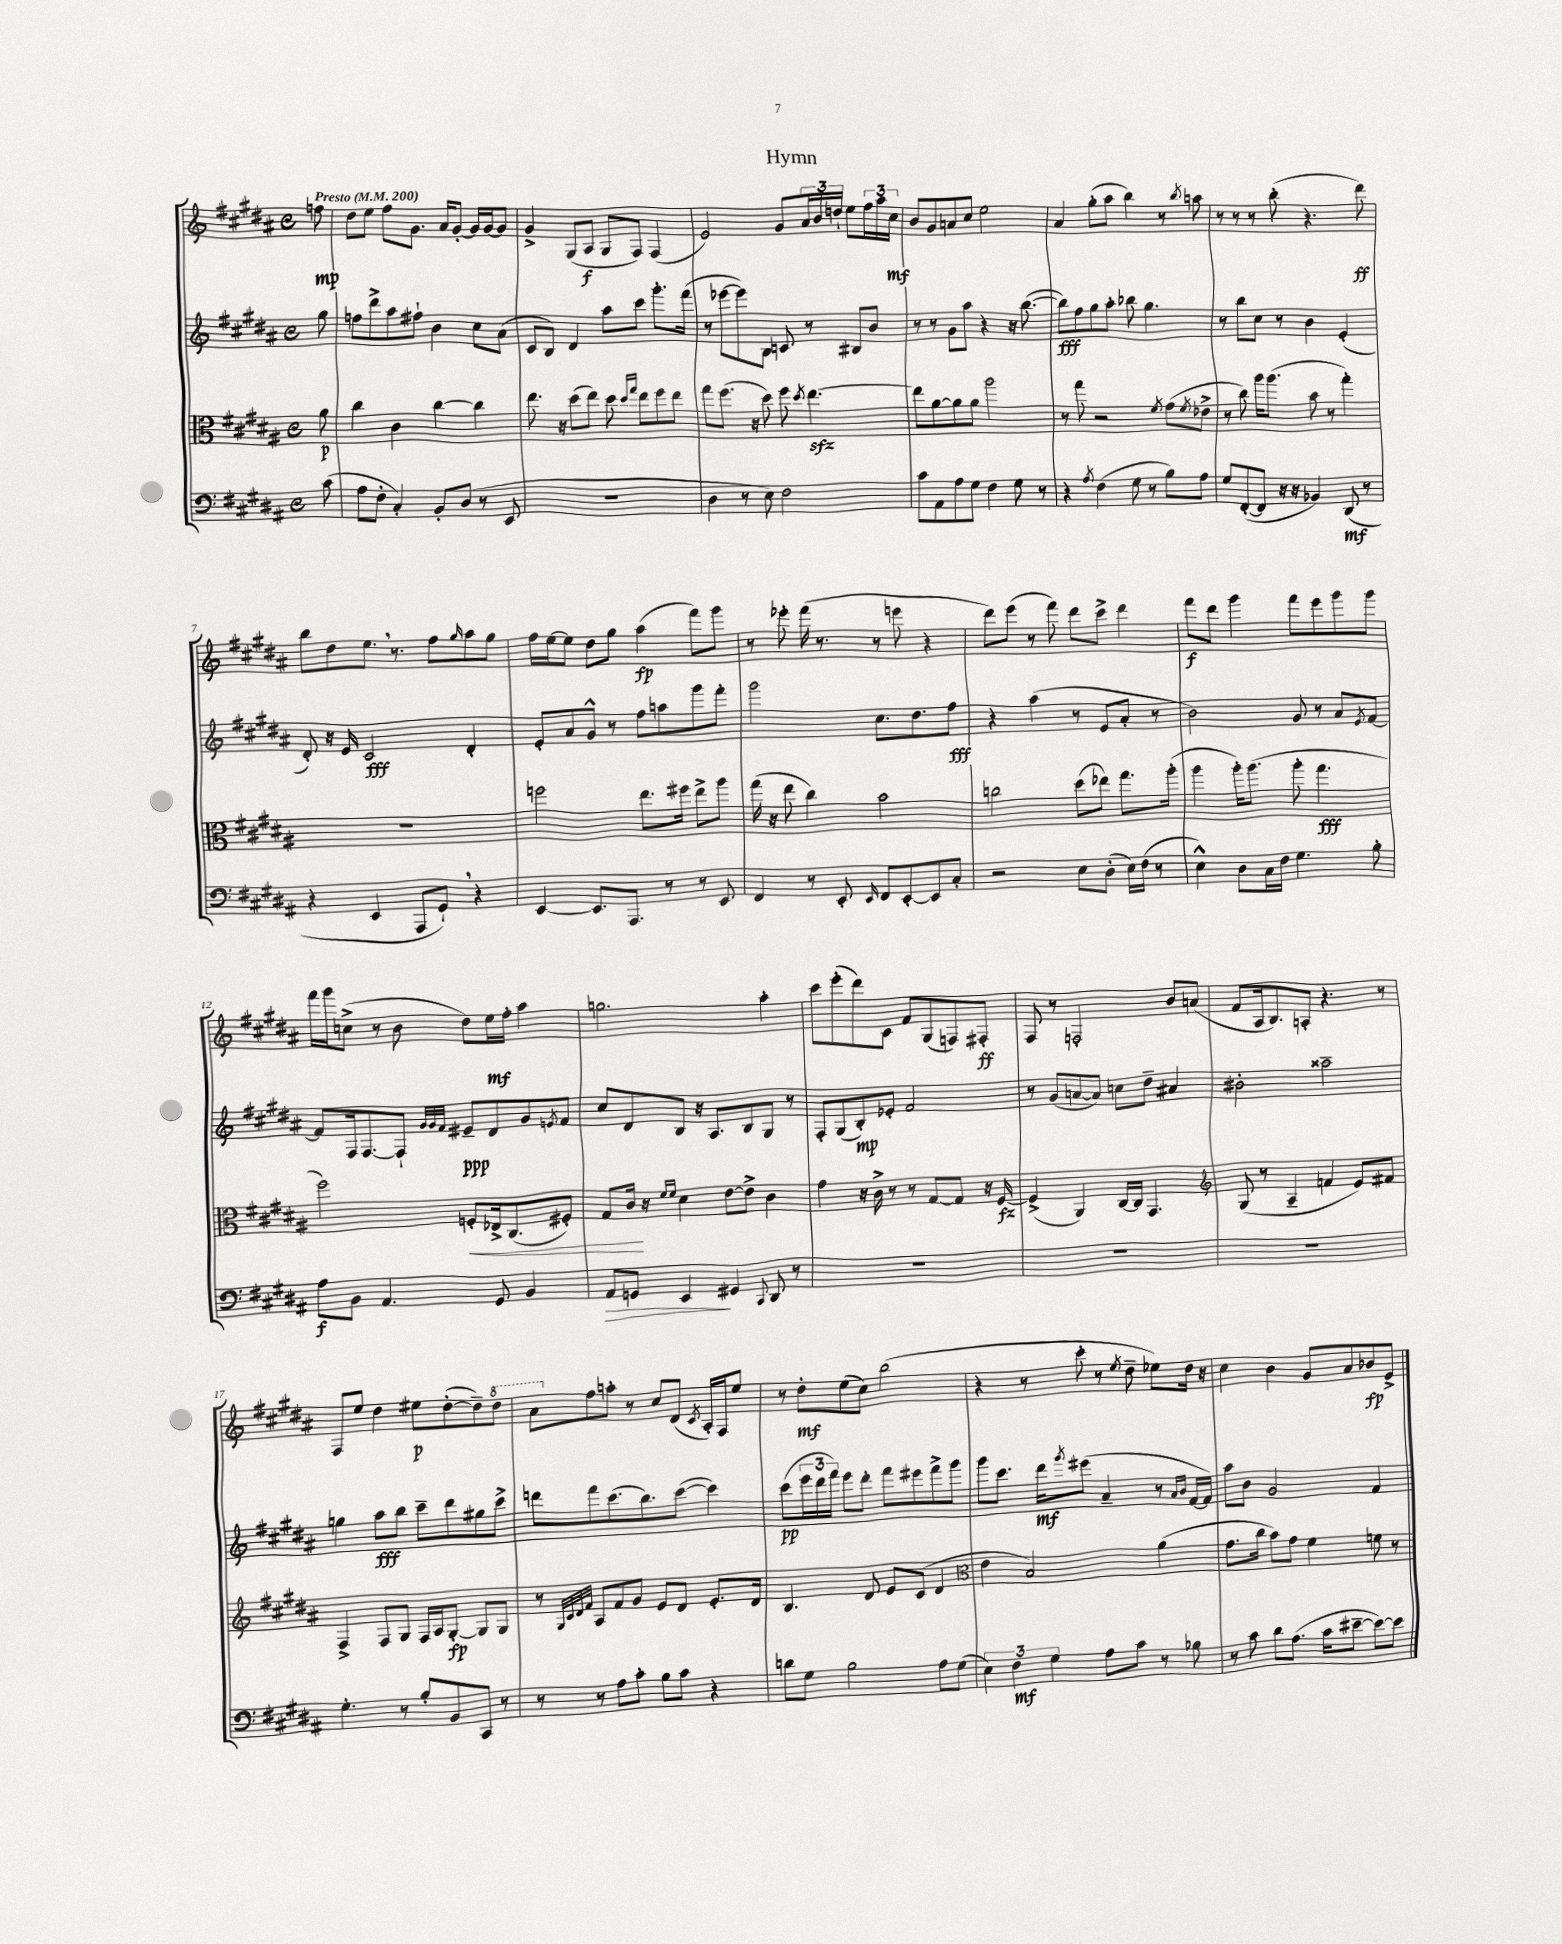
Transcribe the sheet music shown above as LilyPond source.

\header { title = "Hymn" }
<<
\new StaffGroup <<
\new Staff = "s0" {
    \clef treble \key b \major \defaultTimeSignature \time 4/4 \partial 8 \tempo "Presto" 4 = 200
    f''8\mp |
    dis''8 e''8 fis''8 gis'8. ais'16 gis'8~-. gis'16 gis'16~ gis'8 |
    gis'4-> gis8( ais8\f gis8 fis8) fis4( |
    e'2) gis'8 \tuplet 3/2 { ais'16 b'16 d''16-! } e''8 \tuplet 3/2 { fis''16 ais''16 cis''16\mf } |
    b'8 gis'8 a'8 cis''8 e''2 |
    ais'4 gis''8-.( ais''8 b''4) r8 \acciaccatura { b''8 } a''8 |
    r8 r8 r8 b''8-.( r4. dis'''8\ff) |
    b''8 dis''8 e''8. \breathe r8. fis''8 \grace { gis''16 } ais''8 gis''8 |
    fis''16 e''16~ e''8 dis''8 gis''8 ais''4\fp( fis'''8) gis'''8 |
    r8 ees'''8-. fis'''16( r8. r8 e'''8 r4 |
    dis'''8) e'''8( r8 fis'''8) dis'''8 cis'''8-> dis'''4 |
    fis'''8\f dis'''8 gis'''4 fis'''8 e'''8 gis'''8 gis'''8 |
    fis'''16 gis'''16 c''8->( r8 b'8 dis''8) e''16\mf fis''16-. ais''4 |
    g''2. ais''4-. |
    cis'''8 e'''8-.( dis'''8) cis'8 fis'8 gis8( f8) fis8-.\ff |
    fis8 r8 f2-. b'8 a'8( |
    fis'8 ais16 b8.) a8-. r4. r8 |
    fis8 e''8 dis''4 eis''8\p dis''8~-.( dis''8--) \ottava #1 dis'''8 |
    ais''8 \ottava #0 fis''8 a''8-. r8 cis''8 dis'8( \acciaccatura { cis'8 } ais16-.) fis16 e''8 |
    r8 dis''8-.\mf e''8( cis''8) b''2( |
    r4 r8 cis'''8-. r8 \acciaccatura { e''8 } dis''8-- ees''8) dis''16 r16 |
    cis''4 b'4 gis'8 ais'8 bes'8\fp e'8-> \bar "|." |
}
\new Staff = "s1" {
    \clef treble \key b \major \defaultTimeSignature \time 4/4 \partial 8
    gis''8 |
    f''8 dis'''8-> ais''8 fis''8-! b'4 cis''8 ais'8( |
    cis'8 b8) dis'4 ais''8 cis'''8 gis'''8.-. fis'''16( |
    r8 ees'''8~ ees'''8) b8 c'8 r8 bis8 b'8 |
    r8 r8 gis'8 ais''8 r4 r16 b''8.~( |
    b''8\fff) fis''8 gis''8 ais''8-. bes''8 gis''4. |
    r8 b''8 cis''8 r8 b'4 e'4-.( |
    dis'8-.) r16 e'16 cis'2\fff dis'4-. |
    e'8-. ais'8 gis'8-^ r8 fis''8 a''8 gis'''8 fis'''8-. |
    gis'''2 cis''8. dis''8. fis''8\fff |
    r4 ais''4( r8 e'8 ais'8-. r8 |
    b'2) gis'8 r8 ais'8 \acciaccatura { e'8 } fis'8~ |
    fis'8 fis16 fis8.~ fis8-! \grace { gis'32 gis'32 fis'32 } eis'8--\ppp dis'8 gis'8 \acciaccatura { e'8 } fis'8 |
    cis''8 dis'8 b8 r16 ais8. b8 gis8 r8 |
    fis8-. gis8( b8-.\mp) ees'8-. fis'2 |
    r8 gis'8( a'8~ a'8) c''8 dis''8-- ais'4 |
    bis'2-. aisis''2-- |
    g''4 ais''8\fff b''8 cis'''8-- dis'''8 gis''8 cis'''8-> |
    d'''8 fis'''8 cis'''8.( b''8.) cis'''8~( cis'''4) |
    cis'''8\pp( \tuplet 3/2 { e'''16 dis'''16 fis'''16) } e'''8 dis'''8-. fis'''8 eis'''8 fis'''8-> gis'''8 |
    gis'''8 cis'''8. dis'''16\mf \acciaccatura { gis'''8 } eis'''8( ais'4-- r8 \grace { ais'16 b'16 } fis'16~ fis'16) |
    ais''8 b'8 gis'2 fis'4 \bar "|." |
}
\new Staff = "s2" {
    \clef alto \key b \major \defaultTimeSignature \time 4/4 \partial 8
    ais'8\p |
    cis''4 cis'4 cis''4~ cis''4 |
    e''8. r16 dis''8( e''8) dis''8 \grace { dis''16 gis''16 } e''8 fis''8 e''8 |
    gis''8 fis''8.( r16 dis''8) fis''8 \acciaccatura { dis''8 } e''4.~\sfz |
    e''8 ais'8~ ais'8 ais'8 ais''2 |
    r8 gis''8 r2 \acciaccatura { fis'8 } gis'8( \acciaccatura { fis'8 } ees'8-> |
    r8 cis''8) ais''16 ais''8.( b'8 r8 gis''4-.) |
    R1 |
    f''2 e''8. fis''16 e''8-> ais''8 |
    gis''16( r16 e''8 cis''4) b'2 |
    c''2 dis''8( ees''8) gis''8. ais''16-.( |
    ais''4 ais''16-.) ais''8.( ais''8-. gis''4.\fff |
    fis''2) f8-.\< ees16-> cis8.( fis8-.) |
    gis8 cis'16\! r16 \grace { fis'16 fis'16 } dis'4 e'8~ e'8-> cis'4 |
    gis'4 r16 cis'16-> r8 r8 gis8~ gis8 r16 fis16~\fz |
    fis4->( ais,4) cis16~ cis16 gis,4. |
    \clef treble gis8( r8 ais4-- f'4 e'8) fis'8 |
    fis4-> fis8 gis8 fis16 ais16 gis8~-.\fp gis8 gis8 |
    r8 \grace { gis32 cis'32 dis'32 fis'32 } ais8 fis'8 gis'8 e'8 dis'8 e'8.-. dis'16 |
    b4. dis'8 e'8 cis'8( dis'4 |
    \clef alto e'4 b2) ais'4( |
    gis'8. cis''16 b'8) gis'8 fis'4 f'8 r8 \bar "|." |
}
\new Staff = "s3" {
    \clef bass \key b \major \defaultTimeSignature \time 4/4 \partial 8
    cis'8( |
    ais8 fis8-. cis4-.) b,8-. dis8( r8 e,8 |
    R1 |
    dis4 r8 e8) fis2 |
    cis'8 ais,8 ais8 gis8 fis4 gis8 r8 |
    r4 \acciaccatura { ais8 } fis4( gis8 r8 b8) ais8 |
    gis8 fis,8~-.( fis,8 r16 r16 bes,4) dis,8\mf( r8 |
    r4 e,4 ais,,8 gis,8-!) \breathe r4 |
    e,4~ e,8. ais,,8. r8 r8 e,8 |
    fis,4 r8 e,8-. \grace { e,16 } fis,8 e,8~-. e,8 cis8-. |
    r2 e8 dis8-.( e16) fis16( r8 |
    e4-^) dis8 cis16 fis16 gis4. b8-. |
    ais8\f b,8 ais,4. gis,8 b,4 |
    ais,8\> g,8 e,4\! gis,4 \appoggiatura { cis,8 } dis,8 r8 |
    R1 |
    R1 |
    R1 |
    gis4.-. r8 b8-. b,8 cis,8 r8 |
    r8 r8 ais8 cis'8-. b8 cis'8 r4 |
    d'8 gis8 b2 ais8 gis8( |
    \tuplet 3/2 { e4) fis4\mf gis4 } ais8 cis'8 r8 bes8 |
    r8 cis'8 dis'8 ais8.( cis'16 eis'8~-- eis'8~) eis'8 \bar "|." |
}
>>
>>
